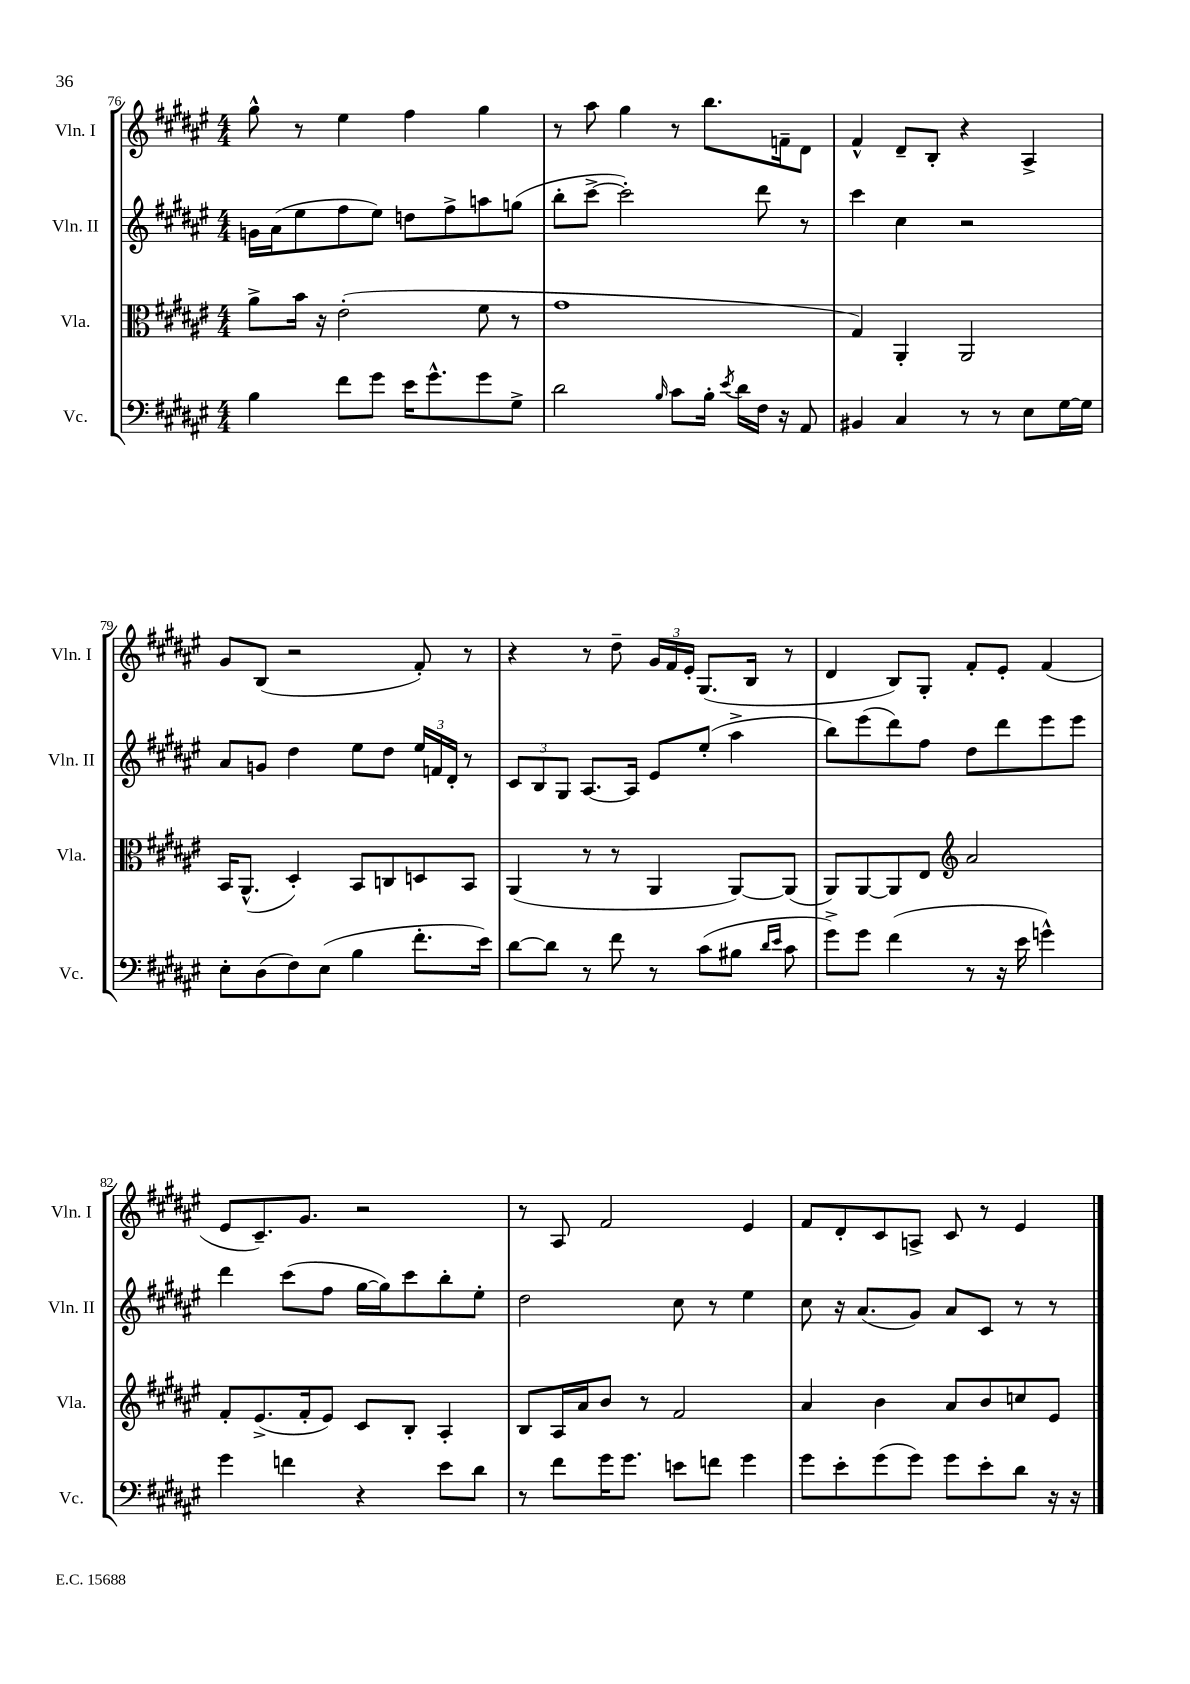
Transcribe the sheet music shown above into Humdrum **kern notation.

**kern	**kern	**kern	**kern
*part4	*part3	*part2	*part1
*staff4	*staff3	*staff2	*staff1
*I"Vc.	*I"Vla.	*I"Vln. II	*I"Vln. I
*I'Vc.	*I'Vla.	*I'Vln. II	*I'Vln. I
*clefF4	*clefC3	*clefG2	*clefG2
*k[f#c#g#d#a#e#]	*k[f#c#g#d#a#e#]	*k[f#c#g#d#a#e#]	*k[f#c#g#d#a#e#]
*M4/4	*M4/4	*M4/4	*M4/4
=76	=76	=76	=76
4B\	8a#^\L	16gn\LL	8gg#^^\
.	.	(16a#\J	.
.	16b\Jk	8ee#\	8r
.	16r	.	.
8f#\L	(2e#'\	8ff#\	4ee#\
8g#\J	.	8ee#\J)	.
16e#\KL	.	8ddn\L	4ff#\
8.g#^^\	.	.	.
.	.	8ff#^\	.
8g#\	8f#\	8aan\	4gg#\
8G#^\J	8r	(8ggn\J	.
=77	=77	=77	=77
2d#\	1g#	8bb'\L	8r
.	.	[8ccc#^\J	8aa#\
.	.	2ccc#'\])	4gg#\
16qqB/	.	.	.
8c#\L	.	.	8r
16B'\Jk	.	.	8.bb\L
8qe#/	.	.	.
16d#\LL	.	.	.
16F#\JJ	.	8ddd#\	.
16r	.	.	16fn~\k
8AA#/	.	8r	8d#\J
=78	=78	=78	=78
4BB#X/	4G#/)	4ccc#\	4f#^^/
4C#/	4AA#'/	4cc#\	8d#~/L
.	.	.	8B'/J
8r	2AA#/	2r	4r
8r	.	.	.
8E#\L	.	.	4A#^/
[16G#\L	.	.	.
16G#\JJ]	.	.	.
!!LO:LB:g=z
=79	=79	=79	=79
8E#'\L	16BB/KL	8a#/L	8g#/L
.	(8.AA#^^/J	.	.
(8D#\	.	8gn/J	(8B/J
8F#\)	4D#'/)	4dd#\	2r
(8E#\J	.	.	.
4B\	8BB/L	8ee#\L	.
.	8Cn/	8dd#\J	.
8.f#'\L	8Dn/	24ee#/LL	8f#'/)
.	.	24fn/	.
.	.	24d#'/JJ	.
.	8BB/J	8r	8r
16e#\Jk)	.	.	.
=80	=80	=80	=80
[8d#\L	(4AA#/	12c#/L	4r
.	.	12B/	.
8d#\J]	.	.	.
.	.	12G#/J	.
8r	8r	[8.A#/L	8r
8f#\	8r	.	8dd#~\
.	.	16A#/Jk]	.
8r	4AA#/	8e#/L	24g#/LL
.	.	.	24f#/
.	.	.	24e#'/JJ
(8c#\L	.	(8ee#'/J	(8.G#/L
8B#X\J	[8AA#/L)	4aa#^\	.
.	.	.	16B/Jk
16qqd#/LL	.	.	.
16qqe#/JJ	.	.	.
8c#\	(8AA#/J]	.	8r
=81	=81	=81	=81
8g#^\L)	8AA#/L)	8bb\L)	4d#/
8g#\J	[8AA#/	(8eee#\	.
(4f#\	8AA#/]	8ddd#\)	8B/L)
.	8E#/J	8ff#\J	8G#'/J
*	*clefG2	*	*
8r	2a#/	8dd#\L	8f#'/L
16r	.	8ddd#\	8e#'/J
16e#\	.	.	.
4gn^^\)	.	8eee#\	(4f#/
.	.	8eee#\J	.
!!LO:LB:g=z
=82	=82	=82	=82
4g#\	8f#'/L	4ddd#\	8e#/L
.	(8.e#^/	.	8.c#~/)
4fn\	.	(8ccc#\L	.
.	16f#'/k	.	8.g#/J
.	8e#/J)	8ff#\J	.
4r	8c#/L	[16gg#\LL	2r
.	.	16gg#\J])	.
.	8B'/J	8ccc#\	.
8e#\L	4A#'/	8bb'\	.
8d#\J	.	8ee#'\J	.
=83	=83	=83	=83
8r	8B/L	2dd#\	8r
8f#\L	16A#/L	.	8A#/
.	16a#/J	.	.
16g#\K	8b/J	.	2f#/
8.g#\J	.	.	.
.	8r	.	.
8en\L	2f#/	8cc#\	.
8fn\J	.	8r	.
4g#\	.	4ee#\	4e#/
=84	=84	=84	=84
8g#\L	4a#/	8cc#\	8f#/L
8e#'\	.	16r	8d#'/
.	.	(8.a#/L	.
(8g#\	4b\	.	8c#/
8g#\J)	.	8g#/J)	8An^/J
8g#\L	8a#/L	8a#/L	8c#/
8e#'\	8b/	8c#/J	8r
8d#\J	8ccn/	8r	4e#/
16r	8e#/J	8r	.
16r	.	.	.
==	==	==	==
*-	*-	*-	*-
